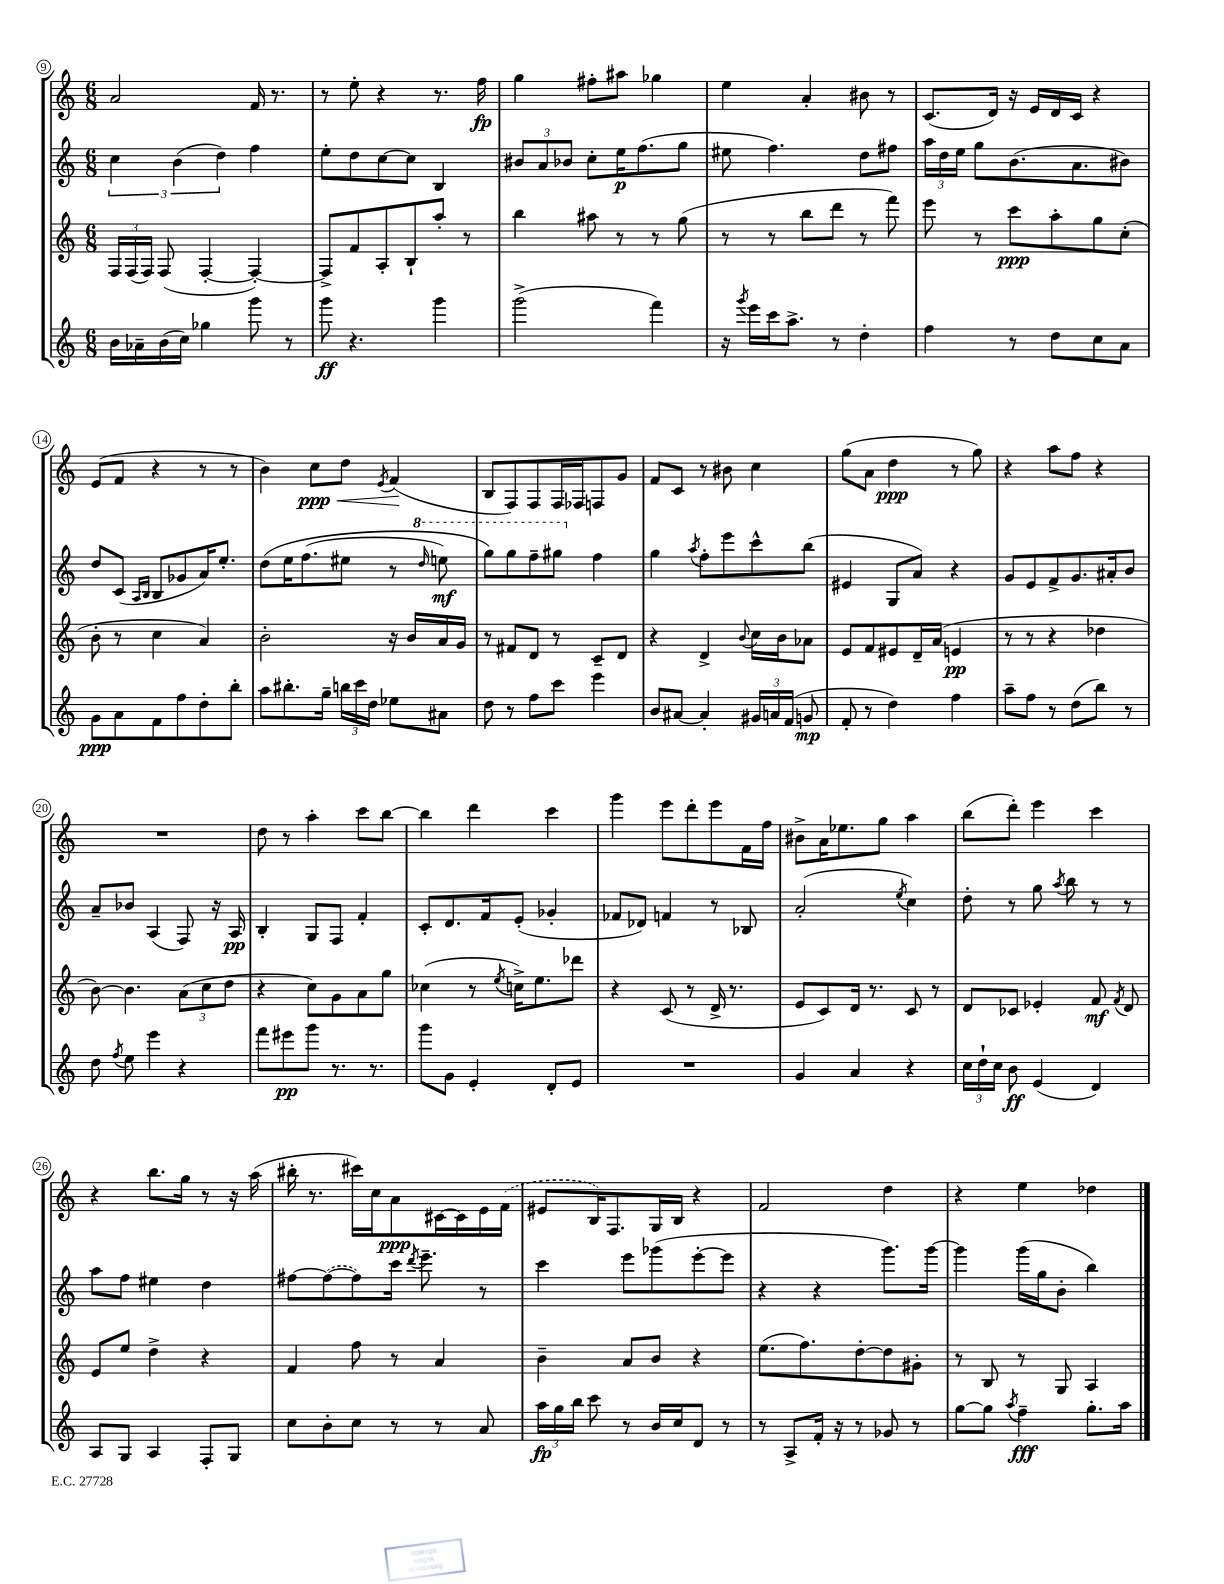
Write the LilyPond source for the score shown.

<<
\new StaffGroup <<
\new Staff = "s0" {
    \clef treble \key c \major \numericTimeSignature \time 6/8
    \autoBeamOff a'2 f'16 r8. |
    r8 e''8-. r4 r8. f''16\fp |
    g''4 fis''8[-. ais''8] ges''4 |
    e''4 a'4-. bis'8 r8 |
    c'8.[( d'16]) r16 e'16[ d'16 c'16] r4 |
    e'8[( f'8] r4 r8 r8 |
    b'4) c''8[\ppp\< d''8] \acciaccatura { e'8 } f'4\!( |
    b8[ f8) f8 f16 fes16 f8 g'8] |
    f'8[ c'8] r8 bis'8 c''4 |
    g''8[( a'8] d''4\ppp r8 g''8) |
    r4 a''8[ f''8] r4 |
    R2. |
    d''8 r8 a''4-. c'''8[ b''8]~ |
    b''4 d'''4 c'''4 |
    g'''4 e'''8[ d'''8-. e'''8 f'16 f''16] |
    bis'8[-> a'16 ees''8. g''8] a''4 |
    b''8[( d'''8]-.) e'''4 c'''4 |
    r4 b''8.[ g''16] r8 r16 a''16( |
    bis''16-. r8. cis'''16[) c''16 a'8\ppp cis'16~ cis'16 e'16 \once \slurDashed f'16]( |
    eis'8[ b16) f8. g16 b16] r4 |
    f'2 d''4 |
    r4 e''4 des''4 \bar "|." |
}
\new Staff = "s1" {
    \clef treble \key c \major \numericTimeSignature \time 6/8
    \autoBeamOff \tuplet 3/2 { c''4 b'4( d''4) } f''4 |
    e''8[-. d''8 c''8~ c''8] b4 |
    \tuplet 3/2 { bis'8[ a'8 bes'8] } c''8[-. e''16\p f''8.( g''8] |
    eis''8 f''4.) d''8[ fis''8] |
    \tuplet 3/2 { a''16[ d''16 e''16] } g''8[ b'8.( a'8. bis'8]) |
    d''8[ c'8]( \grace { a16[ b16] } b8[ ges'8 a'16) e''8.]-. |
    d''8[\( e''16 f''8.( eis''8] r8 \ottava #1 \grace { d'''16 } e'''!8\mf) |
    g'''8[\) g'''8 f'''8-- gis'''8] \ottava #0 f''4 |
    g''4 \acciaccatura { a''8 } f''8[-. e'''8 c'''8-^ b''8]( |
    eis'4 g8[ a'8]) r4 |
    g'8[ e'8 f'8-> g'8. ais'16-. b'8] |
    a'8[-- bes'8] a4( f8) r16 a16\pp |
    b4-. g8[ f8] f'4-. |
    c'8[-. d'8. f'16 e'8]-.( ges'4-. |
    fes'8[ des'8]) f'4 r8 bes8 |
    a'2-.( \acciaccatura { e''8 } c''4) |
    d''8-. r8 g''8 \acciaccatura { a''8 } b''8 r8 r8 |
    a''8[ f''8] eis''4 d''4 |
    fis''8[~ \once \slurDashed fis''8~( fis''8) c'''16] \acciaccatura { d'''8 } e'''8.-- r8 |
    c'''4 e'''8[ ges'''8( e'''8~-. e'''8] |
    r4 r4 g'''8.[) g'''16]~ |
    g'''4 g'''16[( g''16 b'8]-. b''4) \bar "|." |
}
\new Staff = "s2" {
    \clef treble \key c \major \numericTimeSignature \time 6/8
    \autoBeamOff \tuplet 3/2 { f16[ f16( f16]) } f8( f4~-. f4~-.) |
    f8[-> f'8 a8-. b8-! a''8]-. r8 |
    b''4 ais''8 r8 r8 g''8( |
    r8 r8 b''8[ d'''8] r8 f'''8) |
    e'''8 r8 c'''8[\ppp a''8-. g''8 c''8]-.( |
    b'8-. r8 c''4 a'4) |
    b'2-. r16 b'16[ a'16 g'16] |
    r8 fis'8[ d'8] r8 c'8[-- d'8] |
    r4 d'4-> \appoggiatura { b'8 } c''16[ b'16 aes'8] |
    e'8[ f'8 eis'8 d'16-- a'16]( e'4\pp |
    r8 r8 r4 des''4 |
    b'8~) b'4. \tuplet 3/2 { a'8[( c''8 d''8] } |
    r4 c''8[) g'8 a'8 g''8] |
    ces''4( r8 \acciaccatura { e''8 } c''16[->) e''8. des'''8] |
    r4 c'8( r8 d'16-> r8. |
    e'8[ c'8) d'16] r8. c'8 r8 |
    d'8[ ces'8] ees'4-. f'8\mf \acciaccatura { f'8 } d'8 |
    e'8[ e''8] d''4-> r4 |
    f'4 f''8 r8 a'4 |
    b'4-- a'8[ b'8] r4 |
    e''8.[( f''8.) d''8~-. d''8 gis'8]-. |
    r8 b8 r8 g8 a4 \bar "|." |
}
\new Staff = "s3" {
    \clef treble \key c \major \numericTimeSignature \time 6/8
    \autoBeamOff b'16[ aes'16-- b'16( c''16]) ges''4 g'''8 r8 |
    g'''8\ff r4. g'''4 |
    g'''2->( f'''4) |
    r16 \acciaccatura { g'''8 } e'''16[ c'''16 a''8.]-> r8 d''4-. |
    f''4 r8 d''8[ c''8 a'8] |
    g'8[\ppp a'8 f'8 f''8 d''8-. b''8]-. |
    a''8[ bis''8.-. g''16]-- \tuplet 3/2 { b''16[ c'''16 d''16] } ees''8[ ais'8] |
    d''8 r8 f''8[ c'''8] e'''4 |
    b'8[ ais'8]~ ais'4-. \tuplet 3/2 { gis'16[ a'16 f'16]( } g'8\mp |
    f'8-. r8 d''4) f''4 |
    a''8[-- f''8] r8 d''8[( b''8]) r8 |
    d''8 \acciaccatura { f''8 } e''8 e'''4 r4 |
    f'''8[ eis'''8\pp g'''8] r8. r8. |
    g'''8[ g'8] e'4-. d'8[-. e'8] |
    R2. |
    g'4 a'4 r4 |
    \tuplet 3/2 { c''16[ d''16-! c''16] } b'8\ff e'4( d'4) |
    a8[ g8] a4 f8[-. g8] |
    c''8[ b'8-. c''8] r8 r8 a'8 |
    \tuplet 3/2 { a''16[\fp g''16 b''16] } c'''8 r8 b'16[ c''16 d'8] r8 |
    r8 a8[-> f'16]-. r16 r8 ges'8 r8 |
    g''8[~ g''8] \acciaccatura { a''8 } f''4--\fff g''8.[-. a''16] \bar "|." |
}
>>
>>
\layout { \context { \Score currentBarNumber = #9 \override BarNumber.stencil = #(make-stencil-circler 0.1 0.3 ly:text-interface::print) } }
